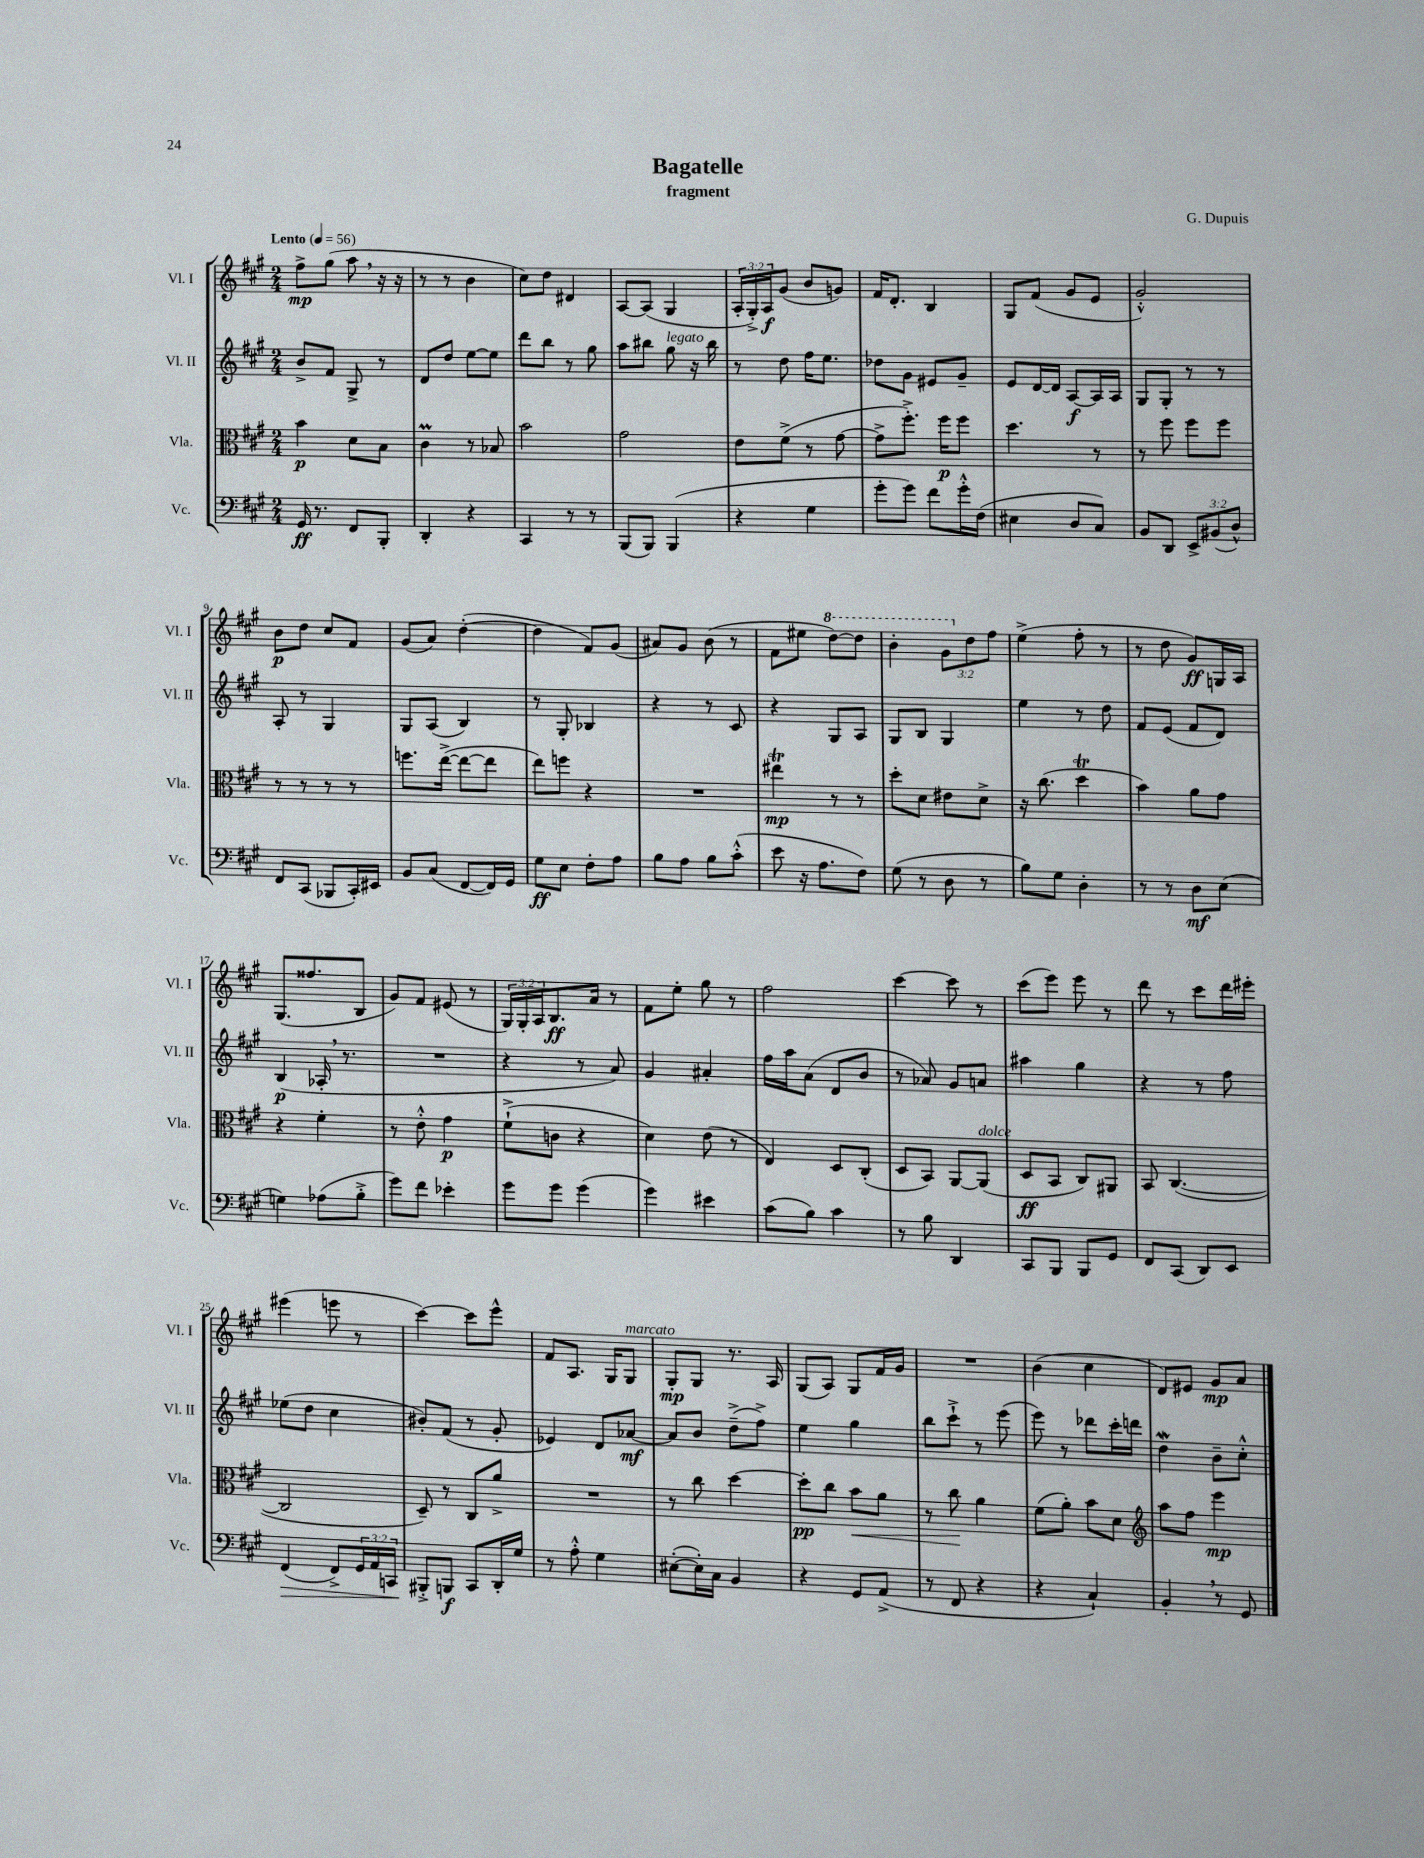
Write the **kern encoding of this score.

**kern	**dynam	**kern	**dynam	**kern	**dynam	**kern	**dynam
*part4	*part4	*part3	*part3	*part2	*part2	*part1	*part1
*staff4	*staff4	*staff3	*staff3	*staff2	*staff2	*staff1	*staff1
*I"Vc.	*	*I"Vla.	*	*I"Vl. II	*	*I"Vl. I	*
*I'Vc.	*	*I'Vla.	*	*I'Vl. II	*	*I'Vl. I	*
*clefF4	*	*clefC3	*	*clefG2	*	*clefG2	*
*k[f#c#g#]	*	*k[f#c#g#]	*	*k[f#c#g#]	*	*k[f#c#g#]	*
*M2/4	*	*M2/4	*	*M2/4	*	*M2/4	*
*MM56	*	*MM56	*	*MM56	*	*MM56	*
=1	=1	=1	=1	=1	=1	=1	=1
!	!	!	!	!	!	!LO:TX:a:B:t=Lento	!
16GG#/	ff	4b\	p	8b^/L	.	8ff#^\L	mp
8.r	.	.	.	.	.	.	.
.	.	.	.	8f#/J	.	(8gg#\J	.
8FF#/L	.	8d\L	.	8G#^/	.	8aa,\	.
8BBB'/J	.	8B\J	.	8r	.	16r	.
.	.	.	.	.	.	16r	.
=2	=2	=2	=2	=2	=2	=2	=2
4DD'/	.	4c#m\	.	8d/L	.	8r	.
.	.	.	.	8dd/J	.	8r	.
4r	.	8r	.	[8ee\L	.	4b\	.
.	.	8B-X/	.	8ee\J]	.	.	.
=3	=3	=3	=3	=3	=3	=3	=3
4CC#/	.	2b\	.	8ddd\L	.	8cc#\L)	.
.	.	.	.	8bb\J	.	8dd\J	.
8r	.	.	.	8r	.	4d#X/	.
8r	.	.	.	8gg#\	.	.	.
=4	=4	=4	=4	=4	=4	=4	=4
(8BBB/L	.	2g#\	.	8aa\L	.	[8A/L	.
8BBB/J)	.	.	.	8bb#X\J	.	(8A/J]	.
!	!	!	!	!LO:TX:a:i:t=legato	!	!	!
(4BBB/	.	.	.	8gg#\	.	4G#/	.
.	.	.	.	16r	.	.	.
.	.	.	.	16bb#\	.	.	.
=5	=5	=5	=5	=5	=5	=5	=5
4r	.	8e\L	.	8r	.	24A'/LL	.
.	.	.	.	.	.	24G#'^/)	.
.	.	.	.	.	.	24A/J	f
.	.	(8f#^\J	.	8dd\	.	(8g#/J	.
4G#\	.	8r	.	16ff#\KL	.	8b/L	.
.	.	.	.	8.ee\J	.	.	.
.	.	[8g#\	.	.	.	8gn/J)	.
=6	=6	=6	=6	=6	=6	=6	=6
8g#'\L	.	8g#^\L]	.	8dd-X\L	.	16f#/KL	.
.	.	.	.	.	.	8.d'/J	.
8g#\J)	.	8.ff#'^\J)	.	8g#\J	.	.	.
8f#\L	.	.	.	8e#X/L	.	4B/	.
.	.	16ff#\KL	p	.	.	.	.
16g#'^^\L	.	8ff#\J	.	8g#~/J	.	.	.
(16F#\JJ	.	.	.	.	.	.	.
=7	=7	=7	=7	=7	=7	=7	=7
4E#X\	.	4.dd\	.	8e/L	.	8G#/L	.
.	.	.	.	[16d/L	.	(8f#/J	.
.	.	.	.	16d/JJ]	.	.	.
8D/L	.	.	.	[8A/L	f	8g#/L	.
8C#/J)	.	8r	.	16A/L]	.	8e/J	.
.	.	.	.	16A/JJ	.	.	.
=8	=8	=8	=8	=8	=8	=8	=8
8BB/L	.	8r	.	8G#/L	.	2g#'^^/)	.
8DD/J	.	8ff#\	.	8G#'/J	.	.	.
12EE^/L	.	8ff#\L	.	8r	.	.	.
(12BB#X/	.	.	.	.	.	.	.
.	.	8ff#\J	.	8r	.	.	.
12D^^/J)	.	.	.	.	.	.	.
!!LO:LB:g=z
=9	=9	=9	=9	=9	=9	=9	=9
8FF#/L	.	8r	.	8A'/	.	8b\L	p
(8CC#/J	.	8r	.	8r	.	8dd\J	.
8BBB-X/L	.	8r	.	4G#/	.	8cc#/L	.
16CC#'/L)	.	8r	.	.	.	8f#/J	.
16EE#X/JJ	.	.	.	.	.	.	.
=10	=10	=10	=10	=10	=10	=10	=10
8BB/L	.	8.ffn\L	.	8G#/L	.	(8g#/L	.
(8C#/J	.	.	.	(8A/J	.	8a/J)	.
.	.	([16ee^\Jk	.	.	.	.	.
[8FF#/L	.	8ee\L_	.	4B/)	.	([4dd'\	.
16FF#/L])	.	8ee\J]	.	.	.	.	.
16GG#/JJ	.	.	.	.	.	.	.
=11	=11	=11	=11	=11	=11	=11	=11
8G#\L	ff	8ee\L)	.	8r	.	4dd\]	.
8E\J	.	8ffn\J	.	8G#'/	.	.	.
8F#'\L	.	4r	.	4B-X/	.	8f#/L)	.
8A\J	.	.	.	.	.	(8g#/J	.
=12	=12	=12	=12	=12	=12	=12	=12
8B\L	.	2r	.	4r	.	8a#X/L)	.
8A\J	.	.	.	.	.	8g#/J	.
8B\L	.	.	.	8r	.	(8b\	.
(8c#'^^\J	.	.	.	8c#/	.	8r	.
=13	=13	=13	=13	=13	=13	=13	=13
8e\	.	4ee#Xt\	mp	4r	.	8f#\L	.
16r	.	.	.	.	.	8ee#X\J	.
8.A\L	.	.	.	.	.	.	.
*	*	*	*	*	*	*8va	*
.	.	8r	.	8G#/L	.	[8ddd\L)	.
8F#\J)	.	8r	.	8A/J	.	8ddd\J]	.
=14	=14	=14	=14	=14	=14	=14	=14
(8G#\	.	8dd'\L	.	8G#/L	.	4bb'\	.
8r	.	8d\J	.	8B/J	.	.	.
8D\	.	8e#X\L	.	4G#/	.	12gg#\L	.
*	*	*	*	*	*	*X8va	*
.	.	.	.	.	.	12dd\	.
8r	.	8d^\J	.	.	.	.	.
.	.	.	.	.	.	12ff#\J	.
=15	=15	=15	=15	=15	=15	=15	=15
8B\L)	.	16r	.	4ee\	.	(4ee^\	.
.	.	(8.cc#\	.	.	.	.	.
8G#\J	.	.	.	.	.	.	.
4D'\	.	4ddT\	.	8r	.	8ff#'\	.
.	.	.	.	8dd\	.	8r	.
=16	=16	=16	=16	=16	=16	=16	=16
8r	.	4b\)	.	8f#/L	.	8r	.
8r	.	.	.	(8e/J	.	8dd\	.
8D\L	mf	8a\L	.	8f#/L	.	8g#/L)	ff
(8E\J	.	8g#\J	.	8d/J)	.	16Gn/L	.
.	.	.	.	.	.	16A/JJ	.
!!LO:LB:g=z
=17	=17	=17	=17	=17	=17	=17	=17
4Gn\)	.	4r	.	(4B/	p	(8.G#/L	.
.	.	.	.	.	.	8.ff##X/	.
(8A-X\L	.	4f#'\	.	16A-X',/	.	.	.
.	.	.	.	8.r	.	.	.
8B'^\J	.	.	.	.	.	8B/J	.
=18	=18	=18	=18	=18	=18	=18	=18
8g#\L)	.	8r	.	2r	.	8g#/L)	.
8f#\J	.	8e'^^\	.	.	.	8f#/J	.
4e-X'\	.	4g#\	p	.	.	(8e#X/	.
.	.	.	.	.	.	8r	.
=19	=19	=19	=19	=19	=19	=19	=19
8g#\L	.	(8f#`^\L	.	4r	.	24G#/LL)	.
.	.	.	.	.	.	24G#'/	.
.	.	.	.	.	.	24A/J	.
8g#\J	.	8cn\J	.	.	.	8.B/	ff
(4g#\	.	4r	.	8r	.	.	.
.	.	.	.	.	.	16a/Jk	.
.	.	.	.	8a/)	.	8r	.
=20	=20	=20	=20	=20	=20	=20	=20
4g#\)	.	4d\)	.	4g#/	.	8f#\L	.
.	.	.	.	.	.	8ee'\J	.
4e#X\	.	(8e\	.	4a#X'/	.	8gg#\	.
.	.	8r	.	.	.	8r	.
=21	=21	=21	=21	=21	=21	=21	=21
(8c#\L	.	4E/)	.	16ff#\LL	.	2ff#\	.
.	.	.	.	16aa\J	.	.	.
8B\J)	.	.	.	(8a\J	.	.	.
4c#\	.	8D/L	.	8d/L	.	.	.
.	.	(8C#'/J	.	8b/J	.	.	.
=22	=22	=22	=22	=22	=22	=22	=22
8r	.	8D/L	.	8r	.	[4ccc#\	.
8B\	.	8BB/J)	.	8a-X/)	.	.	.
4DD/	.	[8AA/L	.	8g#/L	.	8ccc#\]	.
!	!	!LO:TX:a:i:t=dolce	!	!	!	!	!
.	.	(8AA/J]	.	8an/J	.	8r	.
=23	=23	=23	=23	=23	=23	=23	=23
8CC#/L	.	8D/L	ff	4aa#X\	.	(8ccc#\L	.
8BBB/J	.	8BB/J	.	.	.	8eee\J)	.
8BBB/L	.	8C#/L)	.	4gg#\	.	8eee\	.
8GG#/J	.	8AA#X/J	.	.	.	8r	.
=24	=24	=24	=24	=24	=24	=24	=24
8FF#/L	.	8BB/	.	4r	.	8ddd\	.
(8CC#/J	.	([4.C#/	.	.	.	8r	.
8DD/L)	.	.	.	8r	.	8ccc#\L	.
8EE/J	.	.	.	8ff#\	.	16ddd\L	.
.	.	.	.	.	.	16eee#X'\JJ	.
!!LO:LB:g=z
=25	=25	=25	=25	=25	=25	=25	=25
!	!LO:HP:b	!	!	!	!	!	!
(4FF#/	>	2C#/]	.	(8ee-X\L	.	(4eee#X\	.
.	.	.	.	8dd\J	.	.	.
8FF#^/L)	.	.	.	4cc#\	.	8eeen\	.
24GG#/L	.	.	.	.	.	8r	.
24AA/	.	.	.	.	.	.	.
24CCn/JJ	.	.	.	.	.	.	.
=26	=26	=26	=26	=26	=26	=26	=26
8BBB#X'^/L	.	8D~/)	.	8b#X'/L)	.	[4ccc#\)	.
8BBBn/J	] f	8r	.	(8f#/J	.	.	.
8CC#/L	.	8C#/L	.	8r	.	8ccc#\L]	.
16DD'/L	.	8a^/J	.	8g#'/	.	8eee^^\J	.
16G#/JJ	.	.	.	.	.	.	.
=27	=27	=27	=27	=27	=27	=27	=27
8r	.	2r	.	4e-X/)	.	8f#/L	.
8A'^^\	.	.	.	.	.	8.A/J	.
4G#\	.	.	.	8d/L	.	.	.
.	.	.	.	.	.	16G#/KL	.
!	!	!	!	!	!	!LO:TX:a:i:t=marcato	!
.	.	.	.	[8a-X/J	mf	8G#/J	.
=28	=28	=28	=28	=28	=28	=28	=28
([8E#X'\L	.	8r	.	8a-/L]	.	8G#'/L	mp
16E#'\L])	.	8cc#\	.	8b/J	.	8G#/J	.
16C#\JJ	.	.	.	.	.	.	.
4BB/	.	[4dd\	.	(8dd~^\L	.	8.r	.
.	.	.	.	8ff#^\J)	.	.	.
.	.	.	.	.	.	16A/	.
=29	=29	=29	=29	=29	=29	=29	=29
4r	.	8dd'\L]	pp	4ee\	.	(8G#/L	.
.	.	8cc#\J	.	.	.	8A/J)	.
!	!	!	!LO:HP:b	!	!	!	!
8GG#/L	.	8b\L	<	4gg#\	.	8G#/L	.
(8AA^/J	.	8a\J	.	.	.	16f#/L	.
.	.	.	.	.	.	16g#/JJ	.
=30	=30	=30	=30	=30	=30	=30	=30
8r	.	8r	.	8bb\L	.	2r	.
8FF#/	.	8cc#\	.	8ccc#`^\J	.	.	.
4r	.	4a\	[	8r	.	.	.
.	.	.	.	(8eee\	.	.	.
=31	=31	=31	=31	=31	=31	=31	=31
4r	.	(8f#\L	.	8eee\)	.	(4b\	.
.	.	8a'\J)	.	8r	.	.	.
4C#`/)	.	8b\L	.	8ddd-X\L	.	4cc#\	.
.	.	8d\J	.	16ccc#'\L	.	.	.
.	.	.	.	16dddn\JJ	.	.	.
=32	=32	=32	=32	=32	=32	=32	=32
*	*	*clefG2	*	*	*	*	*
4BB',/	.	8aa\L	.	4ddw\	.	8d/L)	.
.	.	8ff#\J	.	.	.	8e#X/J	.
8r	.	4eee\	mp	8b~\L	.	8g#/L	mp
8GG#/	.	.	.	8cc#'^^\J	.	8a/J	.
==	==	==	==	==	==	==	==
*-	*-	*-	*-	*-	*-	*-	*-
